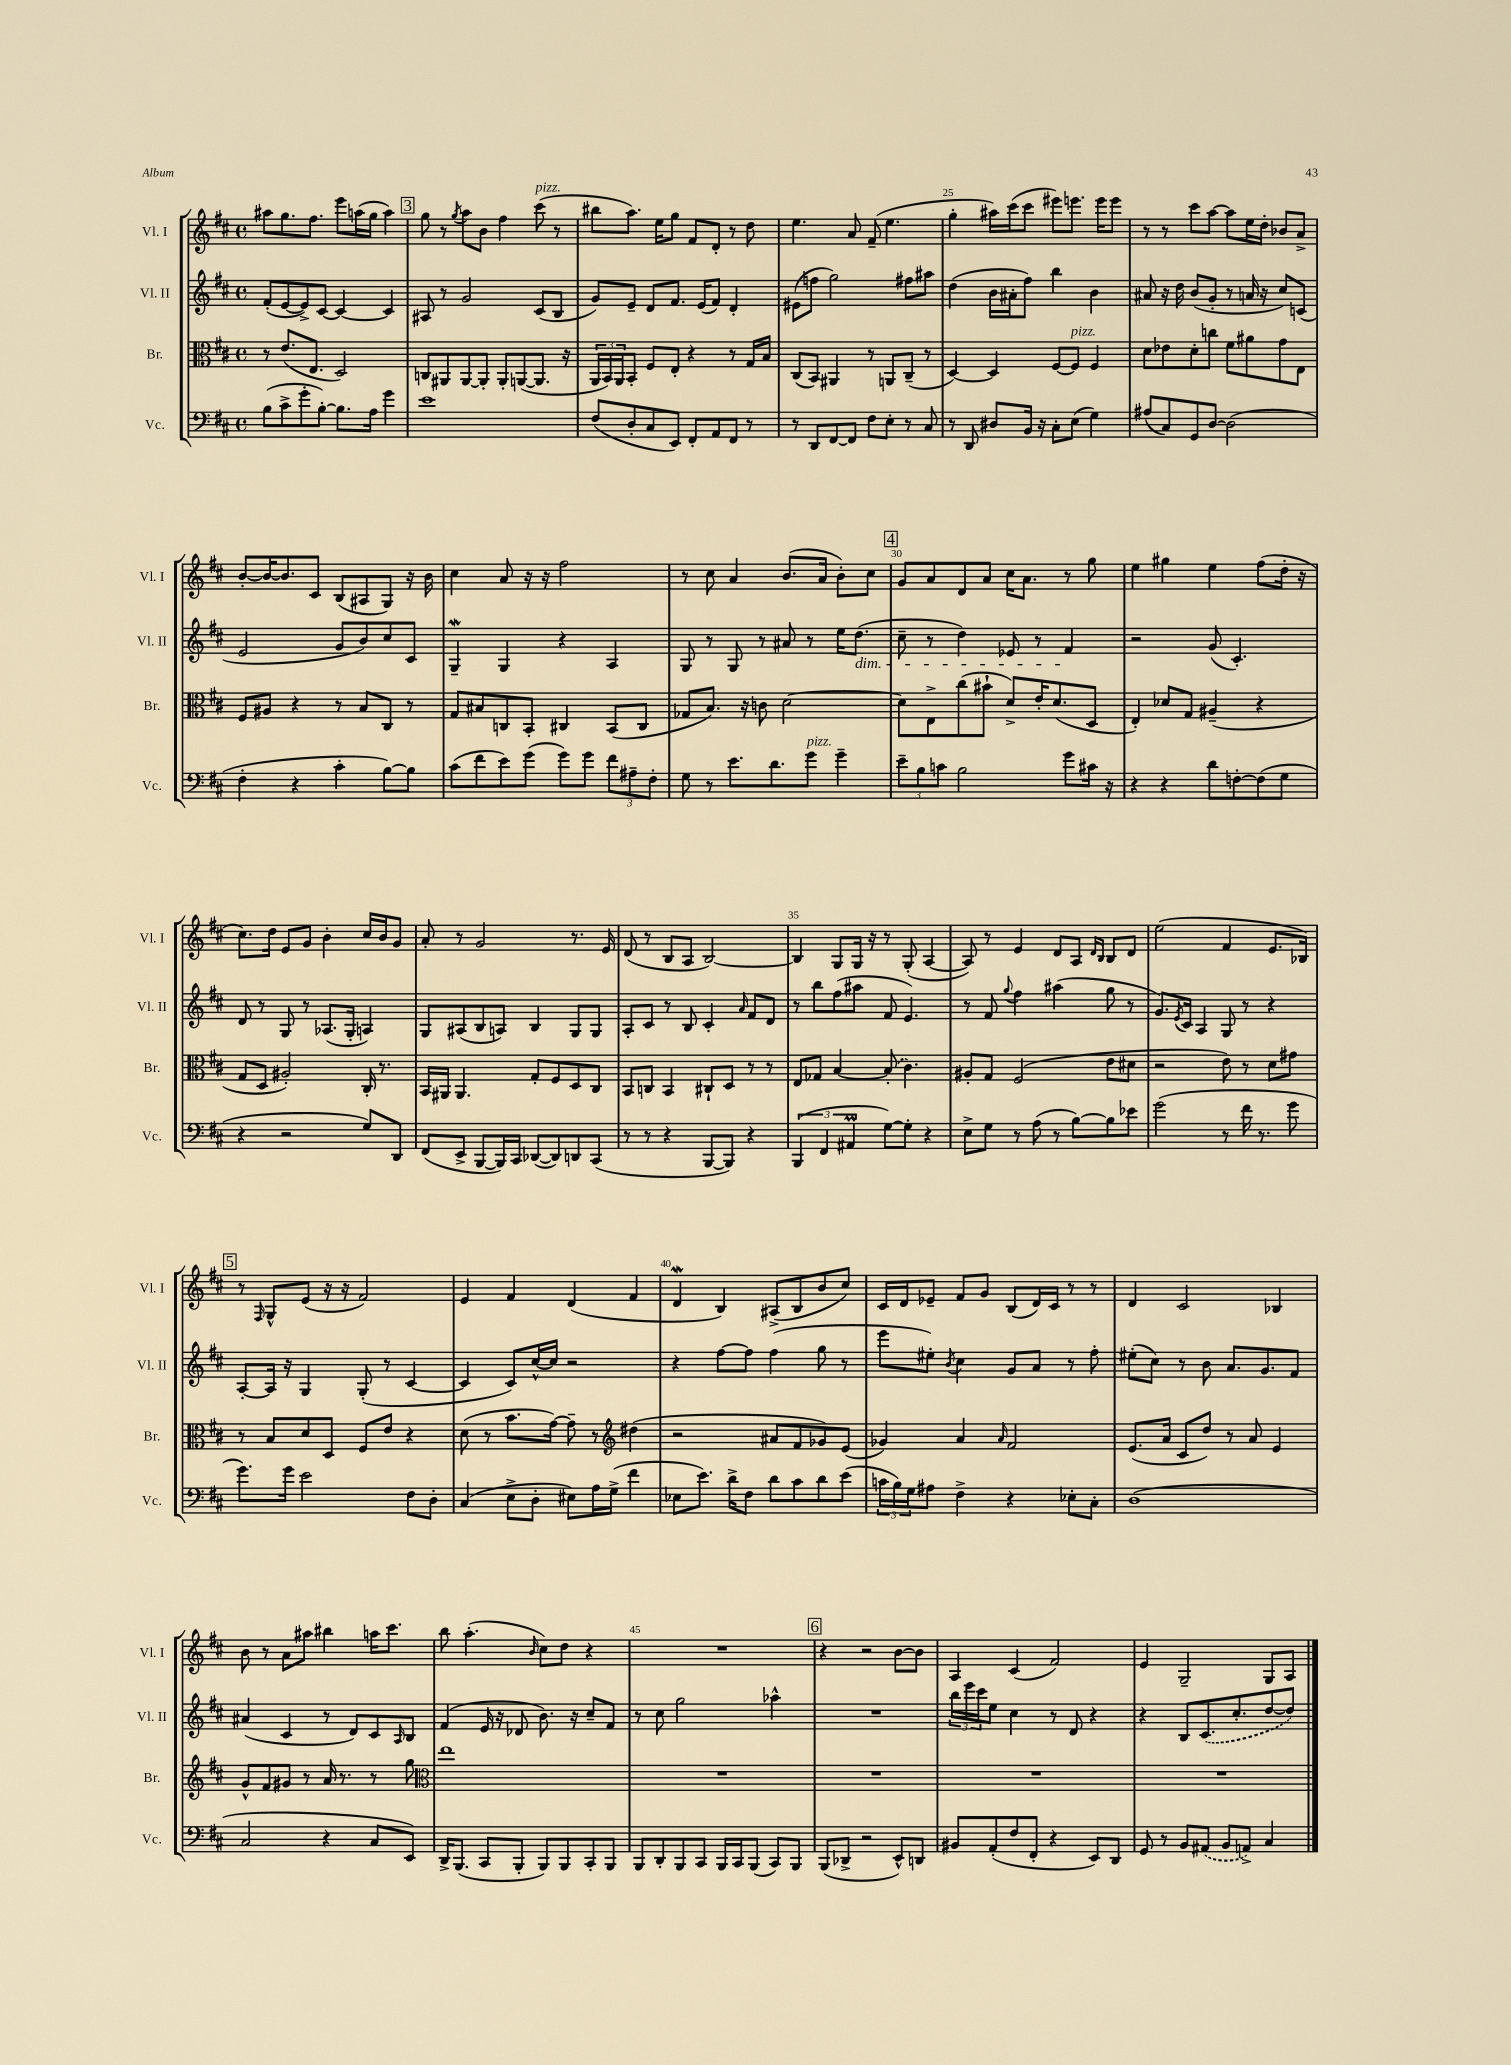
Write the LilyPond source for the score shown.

<<
\new StaffGroup <<
\new Staff = "s0" \with { instrumentName = "Vl. I" shortInstrumentName = "Vl. I" } {
    \clef treble \key d \major \defaultTimeSignature \time 4/4
    ais''8 g''8. fis''8. e'''8 a''16( g''16 a''4) |
    \mark \markup { \box "3" } g''8 r8 \acciaccatura { g''8 } a''8 b'8 fis''4 cis'''8^\markup { \italic "pizz." }( r8 |
    bis''8 a''8.) e''16 g''8 fis'8 d'8-. r8 d''8 |
    e''4. a'8 fis'8--( e''4. |
    g''4-. ais''16) cis'''16( cis'''8 eis'''8) e'''8. e'''16 e'''8 |
    r8 r8 cis'''8 a''8~ a''8 e''16 d''16-. bes'8 a'8-> |
    b'8~-. b'16~ b'8. cis'8 b8( ais8 g8) r16 b'16 |
    cis''4 a'8 r16 r16 fis''2 |
    r8 cis''8 a'4 b'8.( a'16 b'8-.) cis''8 |
    \mark \markup { \box "4" } g'8 a'8 d'8 a'8 cis''16 a'8. r8 g''8 |
    e''4 gis''4 e''4 fis''8( d''16-. r16 |
    cis''8.) d''16 e'8 g'8 b'4-. cis''16 b'16 g'8 |
    a'8-. r8 g'2 r8. e'16 |
    d'8( r8 b8 a8 b2~) |
    b4 g8 g16 r16 r8 g8-.( a4~ |
    a8) r8 e'4 d'8 a8 \grace { d'16 b16 } b8 d'8 |
    e''2( fis'4 e'8. bes16) |
    \mark \markup { \box "5" } r8 \grace { fis16 } g8-^ e'8( r16 r16 fis'2) |
    e'4 fis'4 d'4( fis'4 |
    d'4\mordent b4) ais8->( b8 b'8 cis''8) |
    cis'16 d'16 ees'8-- fis'8 g'8 b8( d'16) cis'16 r8 r8 |
    d'4 cis'2 bes4 |
    b'8 r8 a'8 ais''8 bis''4 a''16 cis'''8. |
    b''8 a''4.-.( \grace { b'16 } cis''8) d''8 r4 |
    R1 |
    \mark \markup { \box "6" } r4 r2 b'8~ b'8 |
    a4 cis'4( fis'2) |
    e'4 g2-- g8 a8 \bar "|." |
}
\new Staff = "s1" \with { instrumentName = "Vl. II" shortInstrumentName = "Vl. II" } {
    \clef treble \key d \major \defaultTimeSignature \time 4/4
    fis'8-.( e'8~ e'8->) cis'8~ cis'4~ cis'4 |
    \mark \markup { \box "3" } ais8 r8 g'2 cis'8( b8 |
    g'8) e'8-- d'8 fis'8. e'16( fis'8) d'4-. |
    eis'8( f''8 g''2) fis''8 ais''8 |
    d''4( b'16 ais'16-. fis''8) b''4 b'4 |
    ais'8 r16 d''16 b'8( g'8-. r8 a'16 r16 cis''8) c'8( |
    e'2 g'8 b'8) cis''8 cis'8 |
    g4--\mordent g4 r4 a4 |
    g8 r8 g8 r8 ais'8 r8 e''16 d''8.\dim( |
    \mark \markup { \box "4" } cis''8-- r8 d''4) ees'8 r8 fis'4\! |
    r2 g'8( cis'4.-.) |
    d'8 r8 g8 r8 aes8.( g16-. a4) |
    g8 ais8( b8 a8) b4 g8 g8 |
    a8-. cis'8 r8 b8 cis'4-. \grace { a'16 } fis'8 d'8 |
    r8 b''8 fis''8( ais''8 fis'8 e'4.) |
    r8 fis'8 \appoggiatura { g''8 } fis''4 ais''4( g''8 r8 |
    g'8.) \acciaccatura { e'8 } cis'16 a4 g8 r8 r4 |
    \mark \markup { \box "5" } a8~-. a16 r16 g4 g8-.( r8 cis'4~ |
    cis'4 cis'8) cis''16~-^ cis''16 r2 |
    r4 fis''8~ fis''8 fis''4( g''8 r8 |
    e'''8 eis''8-.) \acciaccatura { b'8 } cis''4 g'8 a'8 r8 fis''8-. |
    eis''8-.( cis''8) r8 b'8 a'8. g'8. fis'8 |
    ais'4( cis'4 r8 d'8) cis'8 \grace { a16 } b8 |
    fis'4( e'16 r16 des'8 b'8.) r16 cis''8-- fis'8 |
    r8 cis''8 g''2 aes''4-^ |
    \mark \markup { \box "6" } R1 |
    \tuplet 3/2 { b''16 e'''16 cis'''16 } e''8 cis''4 r8 d'8 r4 |
    r4 b8 \once \slurDashed cis'8.( cis''8.-. d''8~ d''8) \bar "|." |
}
\new Staff = "s2" \with { instrumentName = "Br." shortInstrumentName = "Br." } {
    \clef alto \key d \major \defaultTimeSignature \time 4/4
    r8 e'8.( e8. d2) |
    \mark \markup { \box "3" } c8 ais,8 ais,8~ ais,8-. ais,8-. a,8~( a,8. r16 |
    \tuplet 3/2 { a,16 b,16) a,16 } b,8-. fis8 e8-. r4 r8 g16 b16 |
    cis8( b,8) ais,4 r8 a,8 cis8--( r8 |
    d4~) d4 fis8~ fis8^\markup { \italic "pizz." } fis4 |
    d'8 ees'8 d'8-. c''8 fis'8 ais'8 g'8 e8 |
    fis8 ais8 r4 r8 b8 cis8 r8 |
    g8 bis8 c8 b,8-. cis4 b,8( cis8 |
    ges8 b8.) r16 c'8 d'2~ |
    \mark \markup { \box "4" } d'8 e8-> cis''8( bis'8-! d'8->) e'16-. d'8.( d8 |
    e4-.) des'8 g8 ais4--( r4 |
    g8 d8 ais2-.) cis16-. r8. |
    b,16 ais,16 ais,4. g8-. fis8 d8 cis8 |
    b,8 c8 b,4 cis8-! d8 r8 r8 |
    e8 ges8 b4~ \once \slurDashed b8-.( cis'4.) |
    ais8-. g8 fis2( e'8 dis'8 |
    r2 e'8) r8 d'8 gis'8 |
    \mark \markup { \box "5" } r8 b8 d'8 d8 fis8 e'8 r4 |
    d'8( r8 b'8. g'16~) g'8-- r8 \clef treble dis''4( |
    r2 ais'8 fis'8 ges'8) e'8( |
    ges'4) a'4 \grace { a'16 } fis'2 |
    e'8.( a'16 cis'8 d''8) r8 a'8 e'4 |
    g'8-^ fis'8 gis'8 r8 a'16 r8. r8 g''8 |
    \clef alto e''1 |
    R1 |
    \mark \markup { \box "6" } R1 |
    R1 |
    R1 \bar "|." |
}
\new Staff = "s3" \with { instrumentName = "Vc." shortInstrumentName = "Vc." } {
    \clef bass \key d \major \defaultTimeSignature \time 4/4
    b8( cis'8-> g'8-. b8~-.) b8. a16 g'4 |
    \mark \markup { \box "3" } e'1 |
    fis8( d8-. cis8 e,8) fis,8-. a,8 fis,8 r8 |
    r8 d,8 fis,8~ fis,8 fis8 e8-. r8 cis8 |
    r8 d,8 dis8 b,16 r16 cis8-. e8( g4) |
    ais8( cis8) g,8 d8~ d2( |
    fis4-. r4 cis'4-. b8~) b8 |
    cis'8( fis'8 e'8) g'8( g'8) g'8 \tuplet 3/2 { fis'8 ais8-- fis8-. } |
    g8 r8 e'8. d'8. g'8^\markup { \italic "pizz." } g'4-- |
    \mark \markup { \box "4" } \tuplet 3/2 { e'8-- b8 c'8 } b2 g'8 cis'16 r16 |
    r4 r4 d'8 f8~-. f8( g8 |
    r4 r2 g8) d,8 |
    fis,8( e,8-> b,,8~ b,,16) cis,16 des,8~( des,8) d,8 cis,8( |
    r8 r8 r4 b,,8~ b,,8) r4 |
    \tuplet 3/2 { b,,4( fis,4 ais,4\prall } g8~) g8-. r4 |
    e8-> g8 r8 a8( r8 b8~) b8 ees'8 |
    g'2( r8 fis'16 r8. g'8 |
    \mark \markup { \box "5" } g'8.) g'16 e'2 fis8 d8-. |
    cis4( e8-> d8-. eis8) a16 g16->( fis'4 |
    ees8 e'8.) d'16-> fis8 d'8 cis'8 d'8 e'8( |
    \tuplet 3/2 { c'16 b16) g16 } ais8 fis4-> r4 ees8-. cis8-. |
    d1( |
    cis2 r4 cis8 e,8) |
    d,16-> b,,8.( cis,8 b,,8-. b,,8) b,,8 cis,8-. b,,8 |
    b,,8 d,8-. b,,8 cis,8 b,,16 cis,16 b,,8( cis,8) b,,8 |
    \mark \markup { \box "6" } b,,8( des,8-> r2 e,8-^) d,8 |
    bis,8 a,8-.( fis8 fis,8-. r4 e,8) d,8 |
    g,8 r8 b,8 \once \slurDashed ais,8( b,8 a,8->) cis4 \bar "|." |
}
>>
>>
\layout { \context { \Score currentBarNumber = #21 \override BarNumber.break-visibility = ##(#f #t #t) barNumberVisibility = #(every-nth-bar-number-visible 5) } }
